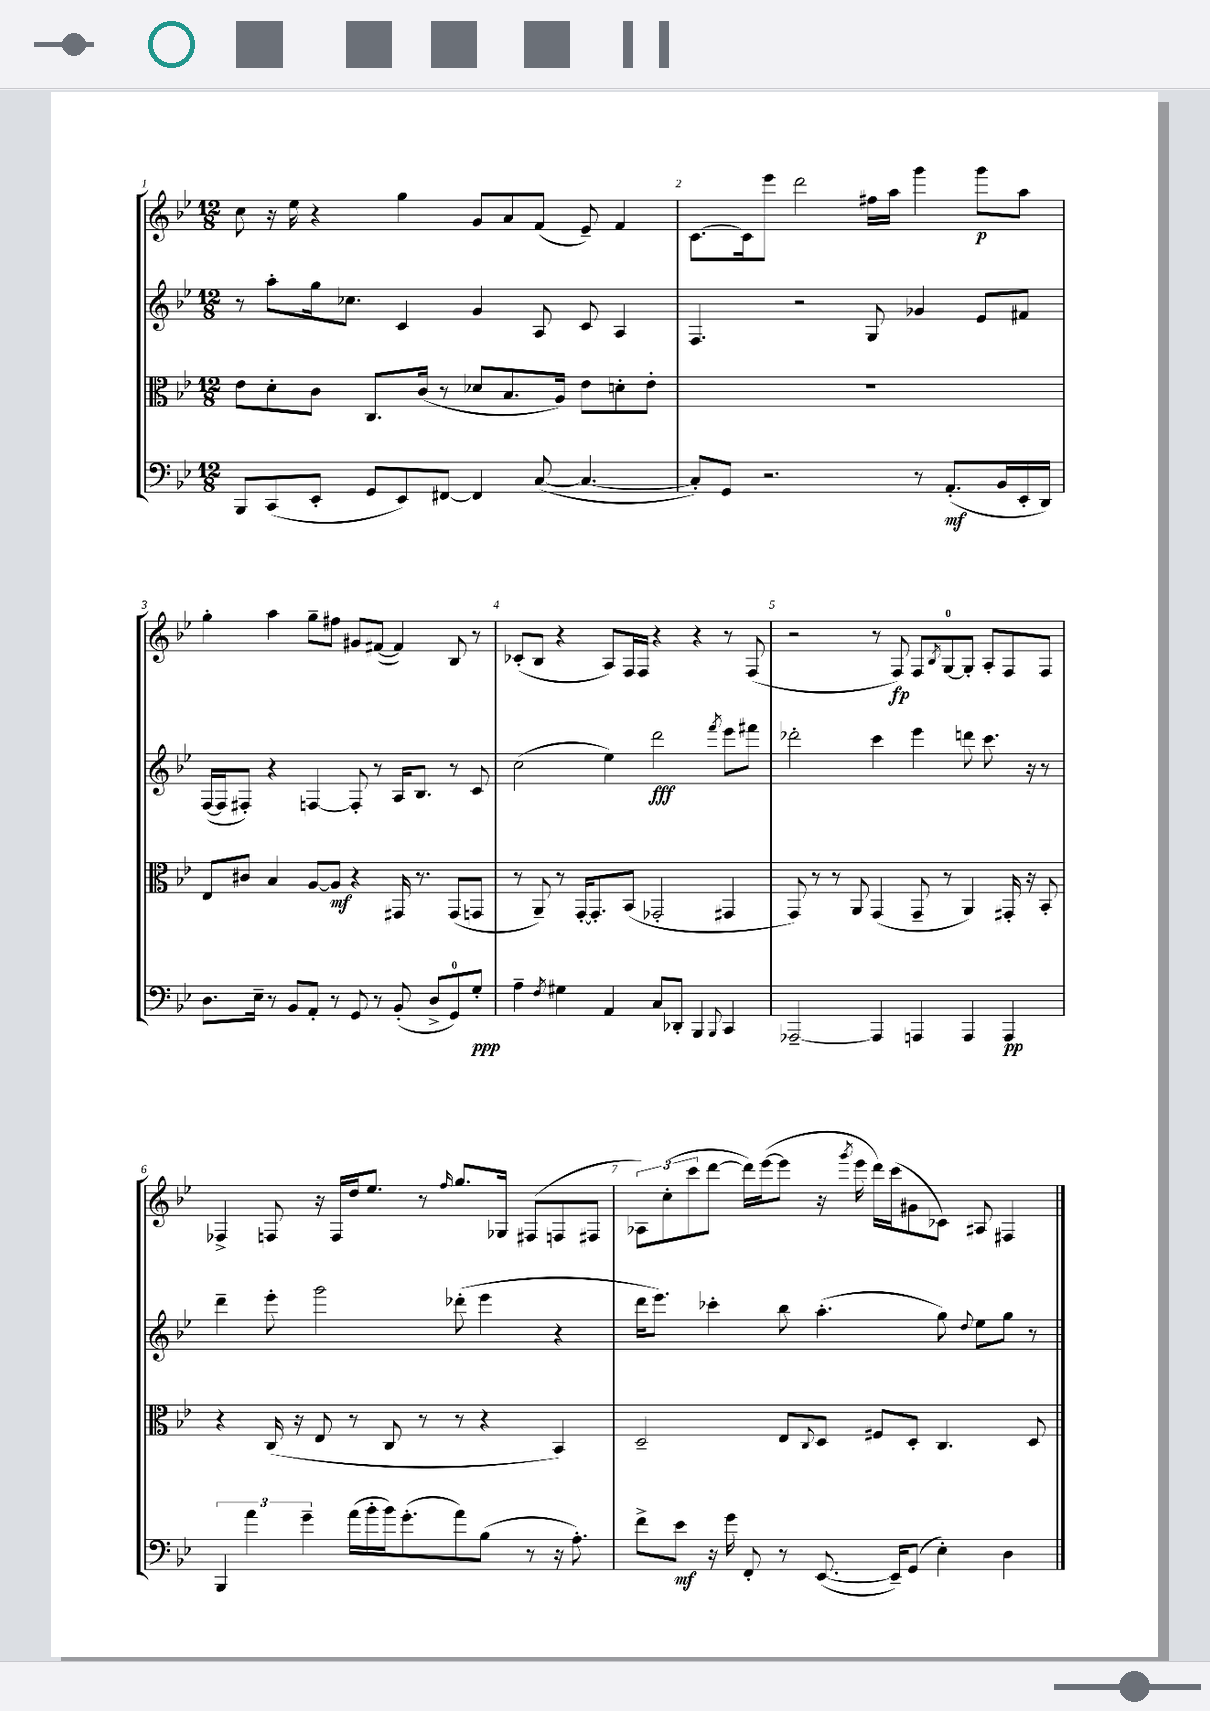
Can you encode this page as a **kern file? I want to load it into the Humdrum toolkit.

**kern	**dynam	**kern	**dynam	**kern	**dynam	**kern	**dynam
*part4	*part4	*part3	*part3	*part2	*part2	*part1	*part1
*staff4	*staff4	*staff3	*staff3	*staff2	*staff2	*staff1	*staff1
*clefF4	*	*clefC3	*	*clefG2	*	*clefG2	*
*k[b-e-]	*	*k[b-e-]	*	*k[b-e-]	*	*k[b-e-]	*
*M12/8	*	*M12/8	*	*M12/8	*	*M12/8	*
=1	=1	=1	=1	=1	=1	=1	=1
8BBB-/L	.	8e-\L	.	8r	.	8cc\	.
(8CC/	.	8d'\	.	8aa'\L	.	16r	.
.	.	.	.	.	.	16ee-\	.
8EE-'/J	.	8c\J	.	16gg\k	.	4r	.
.	.	.	.	8.cc-X\J	.	.	.
8GG/L	.	8.C/L	.	.	.	.	.
8EE-/)	.	.	.	4c/	.	4gg\	.
.	.	(16c/Jk	.	.	.	.	.
[8FF#X/J	.	8r	.	.	.	.	.
4FF#/]	.	8d-X/L	.	4g/	.	8g/L	.
.	.	8.B-/	.	.	.	8a/	.
([8C/	.	.	.	8A/	.	(8f/J	.
.	.	16A/Jk)	.	.	.	.	.
4.C/_	.	8e-\L	.	8c/	.	8e-~/)	.
.	.	8dn'\	.	4A/	.	4f/	.
.	.	8e-'\J	.	.	.	.	.
=2	=2	=2	=2	=2	=2	=2	=2
8C'/L])	.	1.r	.	4.F/	.	[8.c\L	.
8GG/J	.	.	.	.	.	.	.
.	.	.	.	.	.	16c\k]	.
2.r	.	.	.	.	.	8eee-\J	.
.	.	.	.	2r	.	2ddd\	.
.	.	.	.	8G/	.	16ff#X\LL	.
.	.	.	.	.	.	16aa\JJ	.
8r	.	.	.	4g-X/	.	4ggg\	.
(8.AA'/L	mf	.	.	.	.	.	.
.	.	.	.	8e-/L	.	8ggg\L	p
16BB-/L	.	.	.	.	.	.	.
16EE-'/	.	.	.	8f#X/J	.	8aa\J	.
16DD/JJ)	.	.	.	.	.	.	.
!!LO:LB:g=z
=3	=3	=3	=3	=3	=3	=3	=3
8.D\L	.	8E-/L	.	([16F/LL	.	4gg'\	.
.	.	.	.	16F/J]	.	.	.
.	.	8c#X/J	.	8F#X'/J)	.	.	.
16E-~\Jk	.	.	.	.	.	.	.
8r	.	4B-/	.	4r	.	4aa\	.
8BB-/L	.	.	.	.	.	.	.
8AA'/J	.	[8A/L	.	[4Fn/	.	8gg~\L	.
8r	.	8A/J]	mf	.	.	8ff#X\J	.
8GG/	.	4r	.	8F'/]	.	8g#X/L	.
8r	.	.	.	8r	.	([8f#X/J	.
(8BB-'/	.	16GG#X/	.	16A/KL	.	4f#/])	.
.	.	8.r	.	8.B-/J	.	.	.
8D^/L	.	.	.	.	.	.	.
8GG/)	.	(8GG#/L	.	8r	.	8B-/	.
8G'/J	ppp	8GGn/J	.	8c/	.	8r	.
=4	=4	=4	=4	=4	=4	=4	=4
4A~\	.	8r	.	(2cc\	.	(8c-X'/L	.
.	.	8AA~/)	.	.	.	8B-/J	.
8qF/	.	.	.	.	.	.	.
4G#X\	.	8r	.	.	.	4r	.
.	.	[16GG'/KL	.	.	.	.	.
.	.	8.GG'/]	.	.	.	.	.
4AA/	.	.	.	4ee-\)	.	8A/L)	.
.	.	(8BB-/J	.	.	.	16F/L	.
.	.	.	.	.	.	16F/JJ	.
8C/L	.	2GG-X'/	.	2ddd\	fff	4r	.
8DD-X'/J	.	.	.	.	.	.	.
4BBB-/	.	.	.	.	.	4r	.
8qqBBB-/	.	.	.	8qfff/	.	.	.
4CC/	.	4GG#X/	.	8eee-\L	.	8r	.
.	.	.	.	8fff#X\J	.	(8F/	.
=5	=5	=5	=5	=5	=5	=5	=5
[2AAA-X~/	.	8GG/)	.	2ddd-X'\	.	2r	.
.	.	8r	.	.	.	.	.
.	.	8r	.	.	.	.	.
.	.	8AA/	.	.	.	.	.
4AAA-/]	.	(4GG/	.	4ccc\	.	8r	.
.	.	.	.	.	.	8F/)	fp
4AAAn/	.	8GG~/	.	4eee-\	.	8F/L	.
.	.	.	.	.	.	8qB-/	.
.	.	8r	.	.	.	[8G/	.
4AAA/	.	4AA/)	.	8dddn\	.	8G'/J]	.
.	.	.	.	8.ccc\	.	8A'/L	.
4AAA/	pp	16GG#X'/	.	.	.	8F/	.
.	.	16r	.	16r	.	.	.
.	.	8BB-'/	.	8r	.	8F/J	.
!!LO:LB:g=z
=6	=6	=6	=6	=6	=6	=6	=6
6BBB-/	.	4r	.	4ddd~\	.	4F-X^/	.
6a\	.	.	.	.	.	.	.
.	.	(16C/	.	8eee-'\	.	8Fn/	.
.	.	16r	.	.	.	.	.
6g~\	.	.	.	.	.	.	.
.	.	8E-/	.	2ggg\	.	16r	.
.	.	.	.	.	.	16F/LL	.
(16a\LL	.	8r	.	.	.	16dd/J	.
16b-'\	.	.	.	.	.	8.ee-/J	.
16b-\J)	.	8C/	.	.	.	.	.
(8.g'\	.	.	.	.	.	.	.
.	.	8r	.	.	.	8r	.
.	.	.	.	.	.	16qqff/	.
8a\)	.	8r	.	(8ddd-X'\	.	8.gg/L	.
(8B-\J	.	4r	.	4eee-\	.	.	.
.	.	.	.	.	.	16G-X/Jk	.
8r	.	.	.	.	.	(8F#X/L	.
16r	.	4BB-/)	.	4r	.	8Fn/	.
8.A'\)	.	.	.	.	.	.	.
.	.	.	.	.	.	8F#X/J	.
=7	=7	=7	=7	=7	=7	=7	=7
8f^\L	.	2D~/	.	16ddd\KL	.	12A-X\L)	.
.	.	.	.	8.eee-\J)	.	.	.
.	.	.	.	.	.	(12cc'\	.
8e-\J	mf	.	.	.	.	.	.
.	.	.	.	.	.	12ccc\	.
16r	.	.	.	4ccc-X'\	.	[8ddd\J	.
16g\	.	.	.	.	.	.	.
8FF'/	.	.	.	.	.	16ddd\LL])	.
.	.	.	.	.	.	([16eee-\J	.
8r	.	8E-/L	.	8bb-\	.	8eee-\J]	.
.	.	8qqC/	.	.	.	.	.
([8.EE-/	.	8D/J	.	(4.aa'\	.	16r	.
.	.	.	.	.	.	8qggg/	.
.	.	.	.	.	.	16eee-\	.
.	.	8F#X/L	.	.	.	16ddd\LL)	.
16EE-~/KL])	.	.	.	.	.	(16ccc\J	.
(8GG/J	.	8D'/J	.	.	.	8g#X\	.
4E-'\)	.	4.C/	.	8gg\)	.	8c-X\J)	.
.	.	.	.	8qqdd/	.	.	.
.	.	.	.	8ee-\L	.	8A#X/	.
4D\	.	.	.	8gg\J	.	4F#X/	.
.	.	8D/	.	8r	.	.	.
==	==	==	==	==	==	==	==
*-	*-	*-	*-	*-	*-	*-	*-
